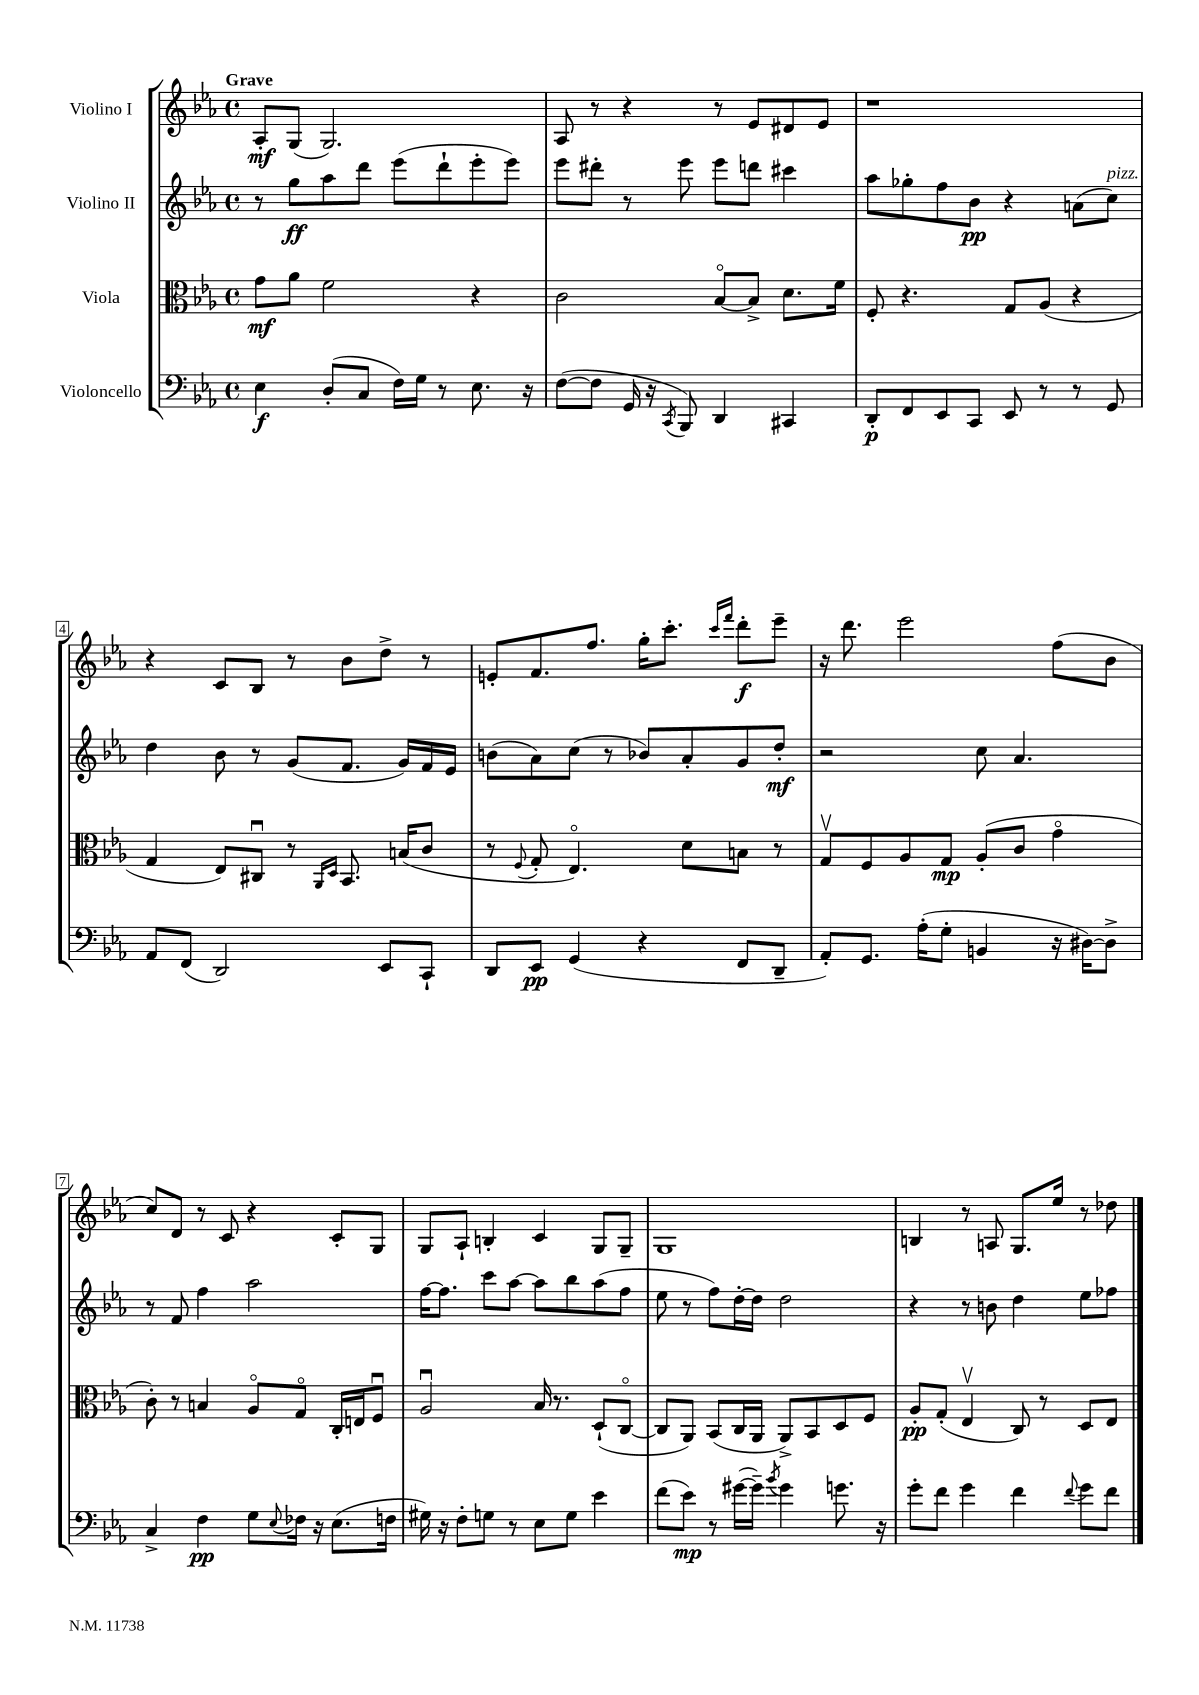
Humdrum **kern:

**kern	**kern	**kern	**kern
*staff4	*staff3	*staff2	*staff1
*clefF4	*clefC3	*clefG2	*clefG2
*k[b-e-a-]	*k[b-e-a-]	*k[b-e-a-]	*k[b-e-a-]
*M4/4	*M4/4	*M4/4	*M4/4
*met(c)	*met(c)	*met(c)	*met(c)
4E-	8g	8r	8A-'
.	8a-	8gg	(8G
(8D'	2f	8aa-	2.G)
8C	.	8ddd	.
16F)	.	(8eee-	.
16G	.	.	.
8r	.	8ddd`	.
8.E-	4r	8eee-'	.
.	.	8eee-)	.
16r	.	.	.
=	=	=	=
([8F	2c	8eee-	8A-
8F]	.	8ddd#'	8r
16GG	.	8r	4r
16r	.	.	.
8qCC	.	.	.
8BBB-)	.	8eee-	.
4DD	[8B-o	8eee-	8r
.	8B-^]	8ddd	8e-
4CC#	8.d	4ccc#	8d#
.	.	.	8e-
.	16f	.	.
=	=	=	=
8DD'	8F'	8aa-	1r
8FF	4.r	8gg-'	.
8EE-	.	8ff	.
8CC	.	8b-	.
8EE-	8G	4r	.
8r	(8A-	.	.
8r	4r	(8a	.
8GG	.	8cc)	.
=	=	=	=
8AA-	4G	4dd	4r
(8FF	.	.	.
2DD)	8E-)	8b-	8c
.	8C#u	8r	8B-
.	8r	(8g	8r
.	16qqAA-	.	.
.	16qqD	.	.
.	8.BB-	8.f	8b-
8EE-	.	.	8dd^
.	(16B	16g)	.
8CC`	8c	16f	8r
.	.	16e-	.
=	=	=	=
8DD	8r	(8b	8e'
.	8qqF	.	.
8EE-	8G'	8a-)	8.f
(4GG	4.E-o)	(8cc	.
.	.	.	8.ff
.	.	8r	.
4r	.	8b-)	16gg'
.	.	.	8.ccc'
.	8d	8a-'	.
.	.	.	16qqccc
.	.	.	16qqfff
8FF	8B	8g	8ddd'
8DD~	8r	8dd'	8eee-~
=	=	=	=
8AA-')	8Gv	2r	16r
.	.	.	8.ddd
8.GG	8F	.	.
.	8A-	.	2eee-
(16A-'	.	.	.
8G'	8G	.	.
4BB	(8A-'	8cc	.
.	8c	4.a-	.
16r	4go	.	(8ff
[16D#)	.	.	.
8D#^]	.	.	8b-
=	=	=	=
4C^	8c')	8r	8cc)
.	8r	8f	8d
4F	4B	4ff	8r
.	.	.	8c
8G	8A-o	2aa-	4r
8qqE-	.	.	.
16F-	8Go	.	.
16r	.	.	.
(8.E-	16C'	.	8c'
.	16E	.	.
.	8Fu	.	8G
16F	.	.	.
=	=	=	=
16G#)	2A-u	[16ff	8G
16r	.	8.ff]	.
8F'	.	.	8A-`
8G	.	8ccc	4B'
8r	.	[8aa-	.
8E-	16B-	8aa-]	4c
.	8.r	.	.
8G	.	8bb-	.
4e-	(8D`	(8aa-	8G
.	[8Co	8ff	8G~
=	=	=	=
(8f	8C]	8ee-	1G
8e-)	8AA-)	8r	.
8r	(8BB-	8ff)	.
([16g#	16C	[16dd'	.
16g#~])	16AA-	16dd]	.
8qb-	.	.	.
4g#	8AA-^)	2dd	.
.	8BB-	.	.
8.g	8D	.	.
.	8F	.	.
16r	.	.	.
=	=	=	=
8g'	8A-'	4r	4B
8f	(8G'	.	.
4g	4E-v	8r	8r
.	.	8b	8A
4f	8C)	4dd	8.G
.	8r	.	.
.	.	.	16ee-
8qqf	.	.	.
8g	8D	8ee-	8r
8f	8E-	8ff-	8dd-
==	==	==	==
*-	*-	*-	*-
